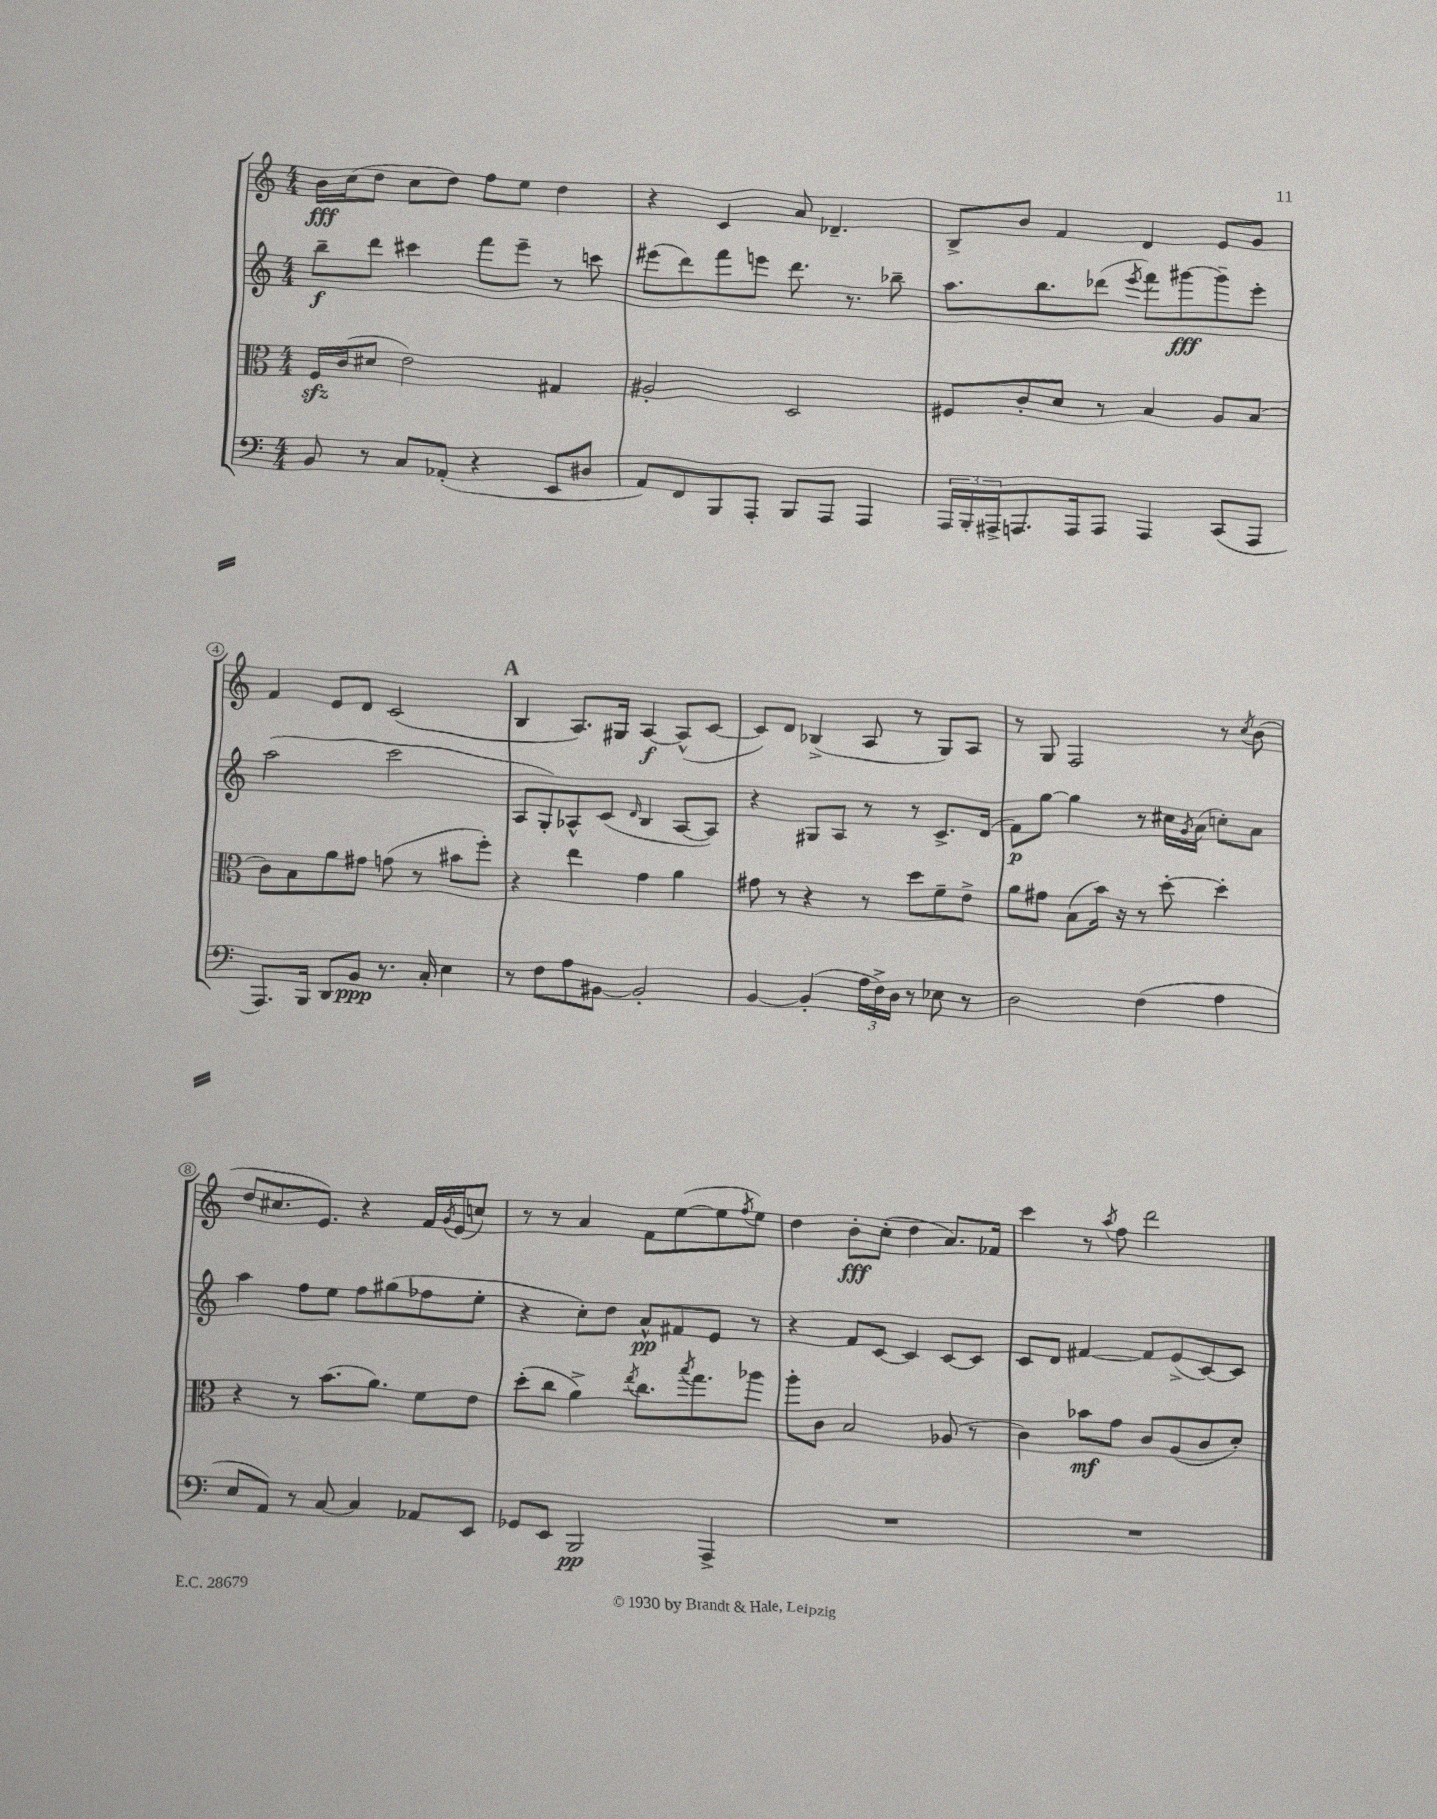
<<
\new StaffGroup <<
\new Staff = "s0" {
    \clef treble \key c \major \numericTimeSignature \time 4/4
    b'16\fff c''16( d''8 c''8 d''8) f''8 e''8 d''4 |
    r4 c'4 a'8 des'4.-- |
    b8-> b'8 f'4 d'4 e'8 g'8 |
    f'4 e'8 d'8 c'2( |
    \mark \markup { \bold "A" } b4 a8.) gis16 a4~\f a8-^( c'8~ |
    c'8) d'8 bes4->( a8 r8 g8) a8 |
    r8 g8 f2 r8 \acciaccatura { c''8 } b'8( |
    d''8 cis''8. e'8.) r4 f'16 \acciaccatura { g'8 } e'16( c''8) |
    r8 r8 a'4 f'8 e''8~( e''8 \acciaccatura { f''8 } e''8) |
    d''4 b'8-.\fff c''8-.( d''4 a'8.) fes'16 |
    c'''4 r8 \acciaccatura { a''8 } f''8 d'''2 \bar "|." |
}
\new Staff = "s1" {
    \clef treble \key c \major \numericTimeSignature \time 4/4
    b''8--\f d'''8 cis'''4 f'''8 e'''8-- r8 c'''8 |
    eis'''8( d'''8) f'''8 e'''8 d'''8. r8. bes''8-- |
    a''8. b''8. des'''8( \acciaccatura { e'''8 } f'''8) gis'''8~\fff gis'''8-- e'''8-. |
    a''2( c'''2 |
    \mark \markup { \bold "A" } a8 g8-.) aes8-^ c'8( \grace { d'16 } b4 aes8~ aes8) |
    r4 gis8 a8 r8 r8 c'8.-> d'16( |
    f'8\p) g''8~ g''4 r8 cis''16 \acciaccatura { g'8 } a'16( c''8-.) a'8 |
    a''4 f''8 e''8 f''8 gis''8( fes''8 e''8-. |
    r4 c''8-.) d''8 a'8-^\pp fis'8 e'8 r8 |
    r4 f'8 c'8~ c'4 c'8~ c'8 |
    c'8 d'8 fis'4~ fis'8 e'8->( c'8~) c'8 \bar "|." |
}
\new Staff = "s2" {
    \clef alto \key c \major \numericTimeSignature \time 4/4
    f16\sfz c'16( dis'8 e'2) gis4 |
    ais2-. d2 |
    fis8 c'8-. d'8 r8 b4 a8 b8( |
    c'8) b8 a'8 gis'8 g'8( r8 bis'8 f''8-.) |
    \mark \markup { \bold "A" } r4 e''4 g'4 a'4 |
    gis'8 r8 r4 r8 d''8 f'8-- e'8-> |
    a'8 gis'8 b8( b'16) r16 r8 d''8~-. d''4-. |
    r4 r8 b'8.( a'8.) f'8 e'8 |
    d''8-.( c''8 a'4->) \acciaccatura { e''8 } c''8. \acciaccatura { b''8 } g''8. aes''8 |
    a''8-. c'8 b2 aes8( r8 |
    c'4) bes'8\mf g'8 c'8 a8( c'8 d'8-.) \bar "|." |
}
\new Staff = "s3" {
    \clef bass \key c \major \numericTimeSignature \time 4/4
    b,8 r8 c8 aes,8-.( r4 e,8 dis8 |
    a,8) f,8 b,,8 a,,8-. b,,8 a,,8 a,,4 |
    \tuplet 3/2 { a,,16 b,,16-. ais,,16-> } a,,8. a,,16 a,,8 a,,4 c,8( a,,8 |
    a,,8.) b,,16 d,8 b,8\ppp r8. c16-. e4 |
    \mark \markup { \bold "A" } r8 f8 a8 bis,8~ bis,2-. |
    b,4~ b,4-.( \tuplet 3/2 { a16 f16->) d16 } r8 ees8 r8 |
    d2 f4( a4 |
    e8 a,8) r8 c8~ c4 aes,8 e,8 |
    ges,8 e,8 b,,2\pp a,,4-> |
    R1 |
    R1 \bar "|." |
}
>>
>>
\layout { \context { \Score \override BarNumber.stencil = #(make-stencil-circler 0.1 0.3 ly:text-interface::print) } }
